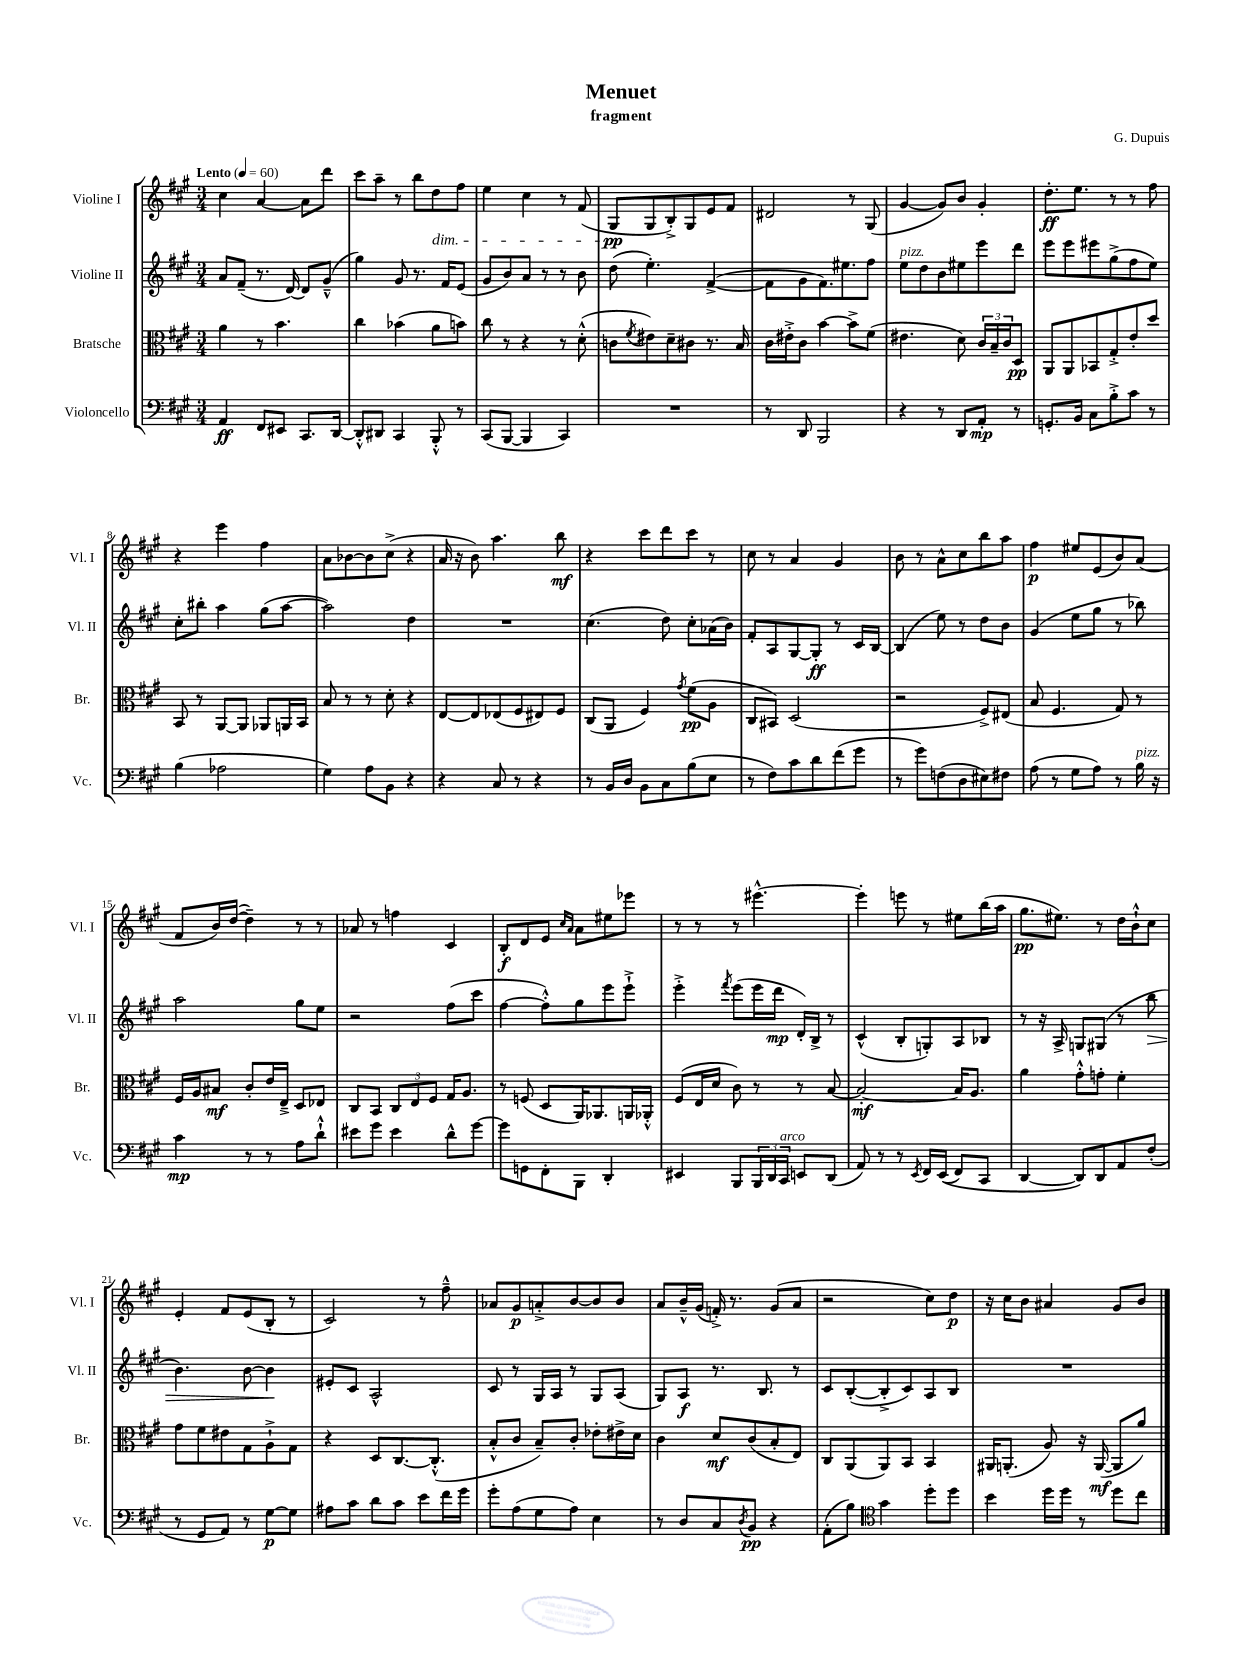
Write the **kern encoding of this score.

**kern	**dynam	**kern	**dynam	**kern	**dynam	**kern	**dynam
*part4	*part4	*part3	*part3	*part2	*part2	*part1	*part1
*staff4	*staff4	*staff3	*staff3	*staff2	*staff2	*staff1	*staff1
*I"Violoncello	*	*I"Bratsche	*	*I"Violine II	*	*I"Violine I	*
*I'Vc.	*	*I'Br.	*	*I'Vl. II	*	*I'Vl. I	*
*clefF4	*	*clefC3	*	*clefG2	*	*clefG2	*
*k[f#c#g#]	*	*k[f#c#g#]	*	*k[f#c#g#]	*	*k[f#c#g#]	*
*M3/4	*	*M3/4	*	*M3/4	*	*M3/4	*
*MM60	*	*MM60	*	*MM60	*	*MM60	*
=1	=1	=1	=1	=1	=1	=1	=1
!	!	!	!	!	!	!LO:TX:a:B:t=Lento	!
4AA/	ff	4a\	.	8a/L	.	4cc#\	.
.	.	.	.	(8f#~/J	.	.	.
8FF#/L	.	8r	.	8.r	.	[4a/	.
8EE#X/J	.	4.b\	.	.	.	.	.
.	.	.	.	[16d/)	.	.	.
8.CC#/L	.	.	.	8d/L]	.	8a\L]	.
.	.	.	.	(8g#~^^/J	.	8ddd\J	.
[16DD/Jk	.	.	.	.	.	.	.
=2	=2	=2	=2	=2	=2	=2	=2
8DD'^^/L]	.	4cc#\	.	4gg#\)	.	8ccc#\L	.
8DD#X/J	.	.	.	.	.	8aa~\J	.
4CC#/	.	(4b-X\	.	8g#/	.	8r	.
.	.	.	.	8.r	.	8bb\L	.
!	!	!	!	!	!	!LO:TX:b:i:t=dim.	!
8BBB'^^/	.	8a\L	.	.	.	8dd\	.
.	.	.	.	16f#/KL	.	.	.
8r	.	8bn\J)	.	(8e/J	.	8ff#\J	.
=3	=3	=3	=3	=3	=3	=3	=3
(8CC#/L	.	8cc#\	.	8g#/L	.	4ee\	.
[8BBB/J	.	8r	.	8b/)	.	.	.
4BBB/]	.	4r	.	8a/J	.	4cc#\	.
.	.	.	.	8r	.	.	.
4CC#/)	.	8r	.	8r	.	8r	.
.	.	(8d'^^\	.	8b\	.	(8f#/	.
=4	=4	=4	=4	=4	=4	=4	=4
2.r	.	8cn\L	.	(8dd\	.	8G#/L	pp
.	.	8qf#/	.	.	.	.	.
.	.	8e#X\)	.	4.ee'\)	.	8G#/	.
.	.	8d~\	.	.	.	8B'^/)	.
.	.	8c#X\J	.	.	.	8G#/	.
.	.	8.r	.	([4f#^/	.	8e/	.
.	.	.	.	.	.	8f#/J	.
.	.	16B/	.	.	.	.	.
=5	=5	=5	=5	=5	=5	=5	=5
8r	.	16c#\LL	.	8f#\L]	.	2d#X/	.
.	.	16e#X'^\J	.	.	.	.	.
8DD/	.	8c#\J	.	8g#\	.	.	.
2BBB/	.	[4b\	.	8.f#\)	.	.	.
.	.	.	.	8.ee#X\	.	.	.
.	.	8b^\L]	.	.	.	8r	.
.	.	(8f#\J	.	8ff#\J	.	(8G#/	.
=6	=6	=6	=6	=6	=6	=6	=6
!	!	!	!	!LO:TX:a:i:t=pizz.	!	!	!
4r	.	4.e#X\	.	8ee\L	.	[4g#/	.
.	.	.	.	8dd\	.	.	.
8r	.	.	.	8b\	.	8g#/L])	.
8DD/L	.	8d\)	.	8ee#X\	.	8b/J	.
8AA'/J	mp	24c#/LL	.	8eee\	.	4g#'/	.
.	.	24B~/	.	.	.	.	.
.	.	24c#/J	.	.	.	.	.
8r	.	8D/J	pp	8ddd\J	.	.	.
=7	=7	=7	=7	=7	=7	=7	=7
8.GGn'/L	.	8AA/L	.	8eee\L	.	8.dd'\L	ff
.	.	8AA/	.	8eee\	.	.	.
16BB/Jk	.	.	.	.	.	8.ee\J	.
8C#\L	.	8BB-X/	.	8eee#X\	.	.	.
8B'^\	.	8G#'^/	.	(8gg#^\	.	8r	.
8c#\J	.	8e'/	.	8ff#\	.	8r	.
8r	.	8dd/J	.	8ee\J)	.	8ff#\	.
!!LO:LB:g=z
=8	=8	=8	=8	=8	=8	=8	=8
(4B\	.	8BB/	.	8cc#'\L	.	4r	.
.	.	8r	.	8bb#X'\J	.	.	.
2A-X\	.	[8AA/L	.	4aa\	.	4eee\	.
.	.	8AA/J]	.	.	.	.	.
.	.	8AA-X/L	.	(8gg#\L	.	4ff#\	.
.	.	16AAn/L	.	[8aa\J	.	.	.
.	.	16BB/JJ	.	.	.	.	.
=9	=9	=9	=9	=9	=9	=9	=9
4G#\)	.	8B/	.	2aa\])	.	8a\L	.
.	.	8r	.	.	.	[8b-X\	.
8A\L	.	8r	.	.	.	8b-\]	.
8BB\J	.	8d'\	.	.	.	(8cc#^\J	.
4r	.	4r	.	4dd\	.	4r	.
=10	=10	=10	=10	=10	=10	=10	=10
4r	.	[8E/L	.	2.r	.	16a/	.
.	.	.	.	.	.	16r	.
.	.	8E/]	.	.	.	8b\)	.
8C#/	.	(8E-X/	.	.	.	4.aa\	.
8r	.	8F#/	.	.	.	.	.
4r	.	8E#X/)	.	.	.	.	.
.	.	8F#/J	.	.	.	8bb\	mf
=11	=11	=11	=11	=11	=11	=11	=11
8r	.	(8C#/L	.	(4.cc#\	.	4r	.
16BB/LL	.	8AA/J	.	.	.	.	.
16D/JJ	.	.	.	.	.	.	.
8BB\L	.	4F#/)	.	.	.	8ccc#\L	.
8C#\	.	.	.	8dd\)	.	8ddd\	.
.	.	8qg#/	.	.	.	.	.
(8B\	.	(8f#\L	pp	8cc#'\L	.	8ccc#\J	.
8E\J	.	8A\J	.	(16a-X\L	.	8r	.
.	.	.	.	16b\JJ)	.	.	.
=12	=12	=12	=12	=12	=12	=12	=12
8r	.	8C#/L	.	8f#'/L	.	8cc#\	.
8F#\L)	.	8BB#X/J)	.	8A/	.	8r	.
8c#\	.	(2D/	.	[8G#/	.	4a/	.
8d\	.	.	.	8G#'/J]	ff	.	.
(8f#\	.	.	.	8r	.	4g#/	.
8g#\J	.	.	.	16c#/LL	.	.	.
.	.	.	.	[16B/JJ	.	.	.
=13	=13	=13	=13	=13	=13	=13	=13
8r	.	2r	.	(4B/]	.	8b\	.
8g#\L)	.	.	.	.	.	8r	.
(8Fn\	.	.	.	8ee\)	.	8a^^\L	.
8D\	.	.	.	8r	.	8cc#\	.
8E#X\)	.	8F#^/L)	.	8dd\L	.	8bb\	.
8F#X\J	.	(8E#X/J	.	8b\J	.	8aa\J	.
=14	=14	=14	=14	=14	=14	=14	=14
(8A\	.	8B/	.	(4g#/	.	4ff#\	p
8r	.	4.F#/	.	.	.	.	.
8G#\L	.	.	.	8ee\L	.	8ee#X/L	.
8A\J)	.	.	.	8gg#\J	.	(8e/	.
8r	.	8G#/)	.	8r	.	8b/)	.
!LO:TX:a:i:t=pizz.	!	!	!	!	!	!	!
16B\	.	8r	.	8bb-X\)	.	(8a/J	.
16r	.	.	.	.	.	.	.
!!LO:LB:g=z
=15	=15	=15	=15	=15	=15	=15	=15
4c#\	mp	16F#/LL	.	2aa\	.	8f#/L	.
.	.	16A/J	.	.	.	.	.
.	.	8B#X/J	mf	.	.	16b/L)	.
.	.	.	.	.	.	([16dd/JJ	.
8r	.	8c#'/L	.	.	.	4dd~\])	.
8r	.	16e/L	.	.	.	.	.
.	.	16E~^/JJ	.	.	.	.	.
8A\L	.	8D/L	.	8gg#\L	.	8r	.
8d`^^\J	.	8E-X/J	.	8ee\J	.	8r	.
=16	=16	=16	=16	=16	=16	=16	=16
8e#X\L	.	8C#/L	.	2r	.	8a-X/	.
8g#\J	.	8BB/J	.	.	.	8r	.
4e#\	.	12C#/L	.	.	.	4ffn\	.
.	.	12E/	.	.	.	.	.
.	.	12F#/J	.	.	.	.	.
8d^^\L	.	16G#/KL	.	(8ff#\L	.	4c#/	.
.	.	8.A/J	.	.	.	.	.
[8g#\J	.	.	.	8ccc#\J	.	.	.
=17	=17	=17	=17	=17	=17	=17	=17
8g#\L]	.	8r	.	[4ff#\	.	8B'/L	f
8GGn\	.	(8Fn/	.	.	.	8d/	.
8FF#'\	.	8D/L	.	8ff#'^^\L])	.	8e/J	.
.	.	.	.	.	.	16qqcc#/LL	.
.	.	.	.	.	.	16qqa/JJ	.
8BBB\J	.	16AA/K)	.	8gg#\	.	8a\L	.
.	.	8.AA-X/	.	.	.	.	.
4DD'/	.	.	.	8eee\	.	8ee#X\	.
.	.	16AAn/L	.	8eee`^\J	.	8eee-X\J	.
.	.	16AA-X'^^/JJ	.	.	.	.	.
=18	=18	=18	=18	=18	=18	=18	=18
4EE#X/	.	(8F#/L	.	4eee'^\	.	8r	.
.	.	16E/L	.	.	.	8r	.
.	.	16d/JJ	.	.	.	.	.
.	.	.	.	8qfff#/	.	.	.
8BBB/L	.	8c#\)	.	(8eee\L	.	8r	.
24BBB/L	.	8r	.	16eee\L	.	[4.eee#X^^\	.
24DD/	.	.	.	.	.	.	.
.	.	.	.	16ddd\JJ	mp	.	.
!LO:TX:a:i:t=arco	!	!	!	!	!	!	!
24CC#/JJ	.	.	.	.	.	.	.
8EEn/L	.	8r	.	16d'/LL)	.	.	.
.	.	.	.	16B^/JJ	.	.	.
(8DD/J	.	[8B/	.	8r	.	.	.
=19	=19	=19	=19	=19	=19	=19	=19
8AA/)	.	2B'/_	mf	(4c#^^/	.	4eee#'\]	.
8r	.	.	.	.	.	.	.
8r	.	.	.	8B'/L	.	8eeen\	.
8qEE/	.	.	.	.	.	.	.
16FF#/LL	.	.	.	8Gn'/)	.	8r	.
((16EE/JJ	.	.	.	.	.	.	.
8FF#/L)	.	16B/KL]	.	8A/	.	8ee#X\L	.
.	.	8.A/J	.	.	.	.	.
8CC#/J	.	.	.	8B-X/J	.	(16bb\L	.
.	.	.	.	.	.	16aa\JJ	.
=20	=20	=20	=20	=20	=20	=20	=20
[4DD/	.	4a\	.	8r	.	8.gg#\L	pp
.	.	.	.	16r	.	.	.
.	.	.	.	16A^/	.	8.ee#X\J)	.
8DD/L])	.	8g#'^^\L	.	8Gn/L	.	.	.
8DD/	.	8gn'\J	.	(8G#X/J	.	8r	.
8AA/	.	4f#'\	.	8r	.	16dd\LL	.
.	.	.	.	.	.	16b`^^\J	.
!	!	!	!	!	!LO:HP:b	!	!
(8F#'/J	.	.	.	8bb\	>	8cc#\J	.
!!LO:LB:g=z
=21	=21	=21	=21	=21	=21	=21	=21
8r	.	8g#\L	.	4.b\)	.	4e'/	.
8GG#/L	.	8f#\	.	.	.	.	.
8AA/J)	.	8e#X\	.	.	.	8f#/L	.
8r	.	8G#\	.	[8b\	.	(8e/	.
[8G#\L	p	8A`^\	.	4b\]	.	8B'/J	.
8G#\J]	.	8G#\J	.	.	.	8r	.
.	.	.	.	.	]	.	.
=22	=22	=22	=22	=22	=22	=22	=22
8A#X\L	.	4r	.	8e#X'/L	.	2c#/)	.
8c#\J	.	.	.	8c#/J	.	.	.
8d\L	.	8D/L	.	2A^^/	.	.	.
8c#\J	.	[8.C#/	.	.	.	.	.
8e\L	.	.	.	.	.	8r	.
.	.	(8.C#'^^/J]	.	.	.	.	.
16f#\L	.	.	.	.	.	8ff#~^^\	.
16g#\JJ	.	.	.	.	.	.	.
=23	=23	=23	=23	=23	=23	=23	=23
8g#'\L	.	8B'^^/L	.	8c#/	.	8a-X/L	.
(8A\	.	8c#/J	.	8r	.	8g#/	p
8G#\	.	8B~/L)	.	16G#/LL	.	8an'^/	.
.	.	.	.	16A/JJ	.	.	.
8A\J)	.	8c#'/J	.	8r	.	[8b/	.
4E\	.	8e-X'\L	.	8G#/L	.	8b/]	.
.	.	16e#X^\L	.	(8A/J	.	8b/J	.
.	.	16d\JJ	.	.	.	.	.
=24	=24	=24	=24	=24	=24	=24	=24
8r	.	4c#\	.	8G#/L)	.	8a/L	.
8D/L	.	.	.	8A/J	f	16b~^^/L	.
.	.	.	.	.	.	(16g#/JJ	.
8C#/	.	8d/L	mf	8.r	.	16fn'^/)	.
.	.	.	.	.	.	8.r	.
8qD/	.	.	.	.	.	.	.
8BB/J	pp	(8c#/	.	.	.	.	.
.	.	.	.	8.B/	.	.	.
4r	.	8B'/	.	.	.	(8g#/L	.
.	.	8E/J)	.	8r	.	8a/J	.
=25	=25	=25	=25	=25	=25	=25	=25
(8AA'\L	.	8C#/L	.	8c#/L	.	2r	.
8B\J)	.	(8AA/	.	([8B'/	.	.	.
*clefC4	*	*	*	*	*	*	*
4g#\	.	8AA/)	.	8B'^/]	.	.	.
.	.	8BB/J	.	8c#/)	.	.	.
8dd'\L	.	4BB/	.	8A/	.	8cc#\L)	.
8dd\J	.	.	.	8B/J	.	8dd\J	p
=26	=26	=26	=26	=26	=26	=26	=26
4b\	.	16AA#X/KL	.	2.r	.	16r	.
.	.	(8.AAn'/J	.	.	.	16cc#\KL	.
.	.	.	.	.	.	8b\J	.
16dd\LL	.	8A/)	.	.	.	4a#X/	.
16dd\JJ	.	.	.	.	.	.	.
8r	.	16r	.	.	.	.	.
.	.	([16AA/	mf	.	.	.	.
8dd\L	.	8AA/L]	.	.	.	8g#/L	.
8cc#\J	.	8a/J)	.	.	.	8b/J	.
==	==	==	==	==	==	==	==
*-	*-	*-	*-	*-	*-	*-	*-
